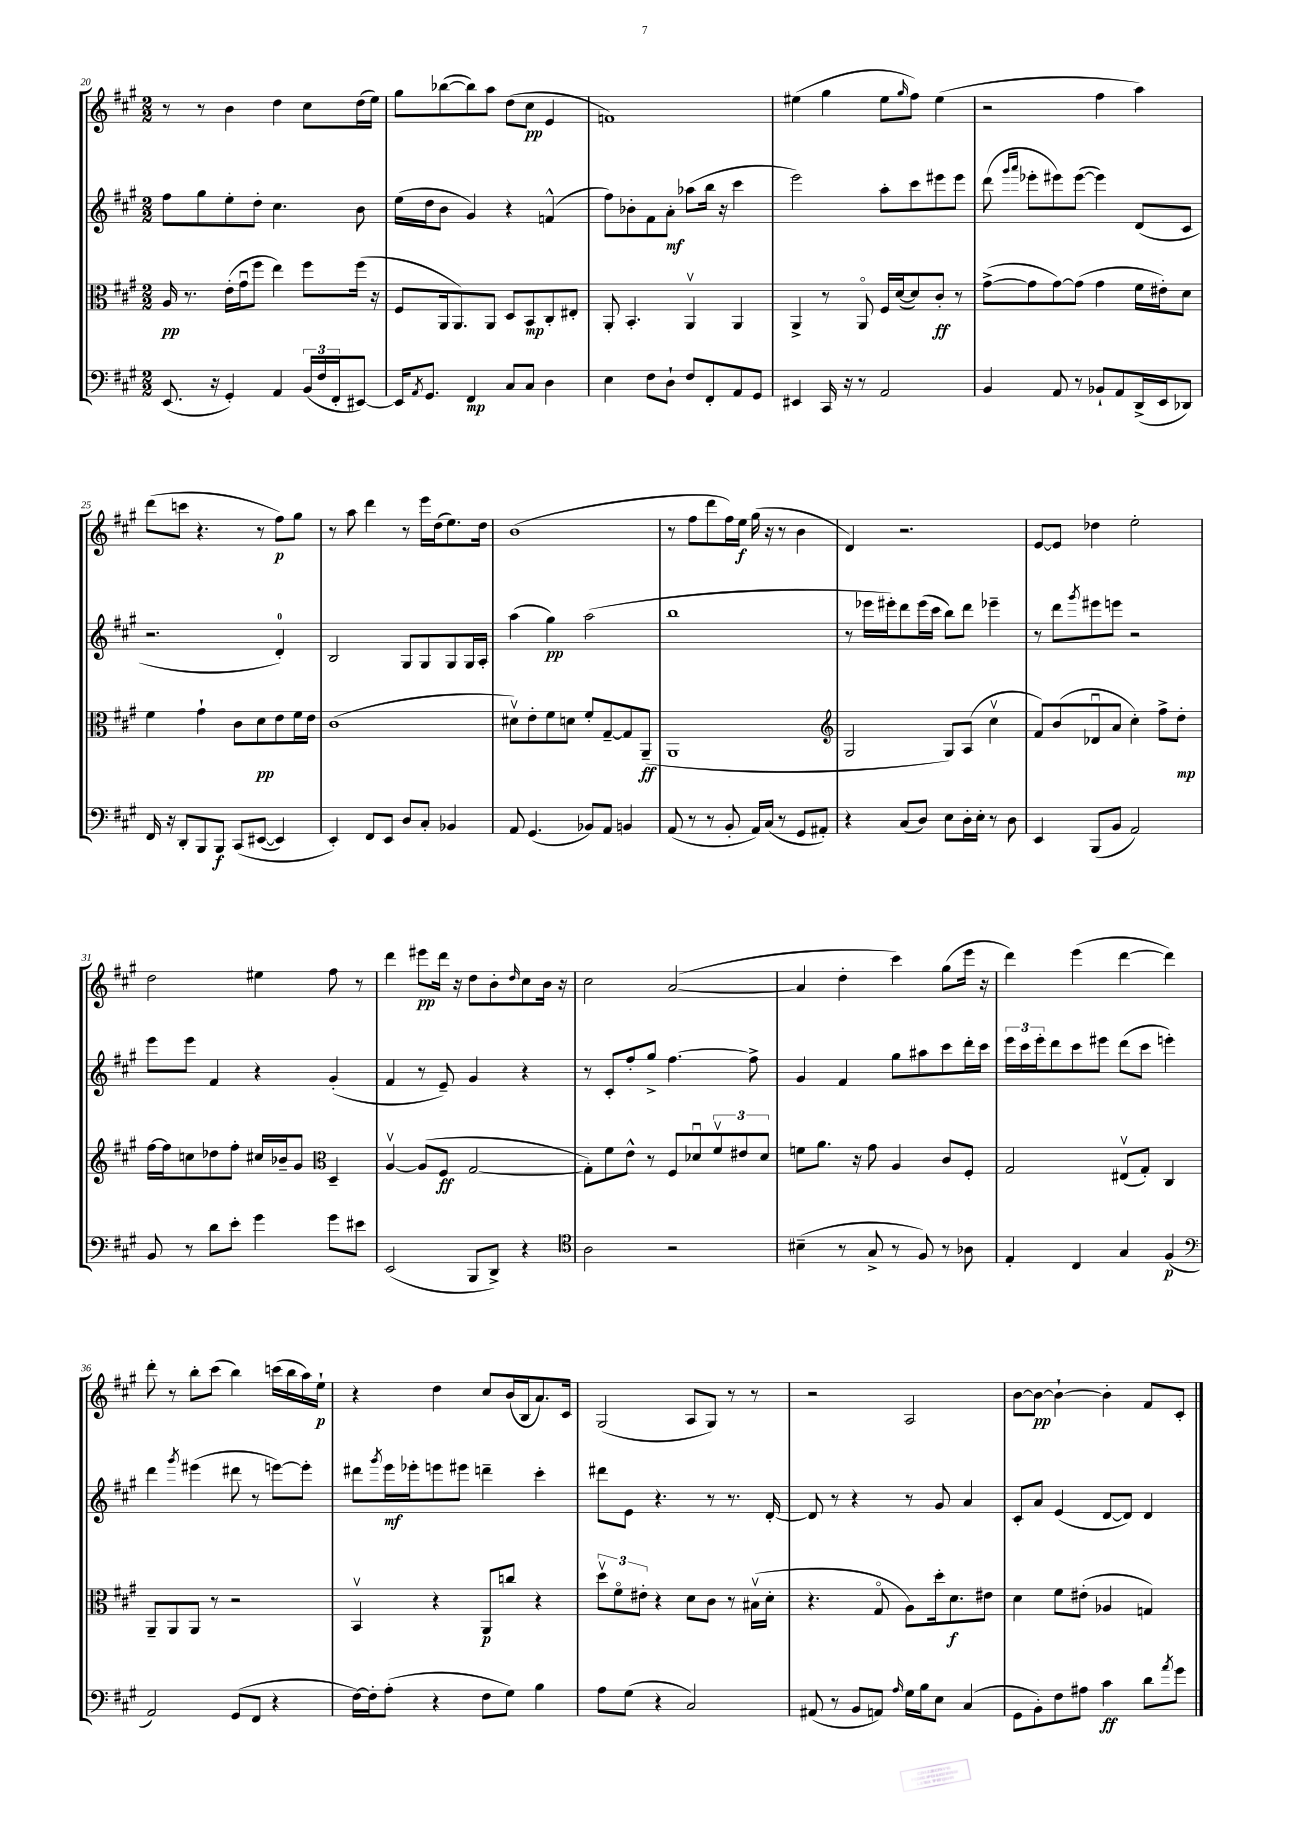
<<
\new StaffGroup <<
\new Staff = "s0" {
    \clef treble \key a \major \numericTimeSignature \time 2/2
    r8 r8 b'4 d''4 cis''8 d''16( e''16) |
    gis''8 bes''8~( bes''8) a''8 d''8( cis''8\pp e'4 |
    f'1) |
    eis''4( gis''4 eis''8 \grace { gis''16 } fis''8) eis''4( |
    r2 fis''4 a''4) |
    d'''8( c'''8 r4. r8 fis''8\p) gis''8 |
    r8 a''8 d'''4 r8 e'''16 d''16( e''8.) d''16 |
    b'1( |
    r8 fis''8 d'''8 fis''16) e''16\f gis''16( r16 r8 b'4 |
    d'4) r2. |
    e'8~ e'8 des''4 e''2-. |
    d''2 eis''4 fis''8 r8 |
    d'''4 eis'''8\pp d'''16 r16 d''8 b'8-. \grace { d''16 } cis''8 b'16 r16 |
    cis''2 a'2~( |
    a'4 d''4-. cis'''4) gis''8( e'''16 r16 |
    d'''4) e'''4( d'''4~ d'''4) |
    d'''8-. r8 b''8-. cis'''8( b''4) c'''16( b''16 a''16) e''16-!\p |
    r4 d''4 cis''8 b'16( b16 a'8.) cis'16 |
    gis2( a8 gis8) r8 r8 |
    r2 a2 |
    b'8~ b'8~\pp b'4~-! b'4-. fis'8 cis'8-. \bar "|." |
}
\new Staff = "s1" {
    \clef treble \key a \major \numericTimeSignature \time 2/2
    fis''8 gis''8 e''8-. d''8-. cis''4. b'8 |
    e''16( d''16 b'8 gis'4) r4 f'4-^( |
    fis''8) bes'8-. fis'8 a'8-.\mf aes''8( b''16 r16 cis'''4 |
    e'''2) a''8-. cis'''8 eis'''8 eis'''8 |
    d'''8( \grace { gis'''16 a'''16 } ees'''8-. eis'''8) eis'''8~( eis'''4) d'8( cis'8 |
    r2. d'4-0-.) |
    b2 gis8 gis8 gis8 gis16 a16-. |
    a''4( gis''4\pp) a''2( |
    b''1 |
    r8 ees'''16 eis'''16-.) d'''8 eis'''16( cis'''16 b''8) d'''8 ees'''4-- |
    r8 d'''8 \acciaccatura { gis'''8 } eis'''8 e'''8 r2 |
    e'''8 e'''8 fis'4 r4 gis'4-.( |
    fis'4 r8 e'8--) gis'4 r4 |
    r8 cis'8-. fis''8-. gis''8-> fis''4.~ fis''8-> |
    gis'4 fis'4 gis''8 ais''8 cis'''8 d'''16-. cis'''16 |
    \tuplet 3/2 { e'''16 cis'''16 e'''16-. } d'''8 cis'''8 eis'''8 d'''8( cis'''8 e'''4-.) |
    d'''4 \acciaccatura { gis'''8 } eis'''4( dis'''8 r8 e'''8~) e'''8-. |
    dis'''8 \acciaccatura { gis'''8 } e'''16\mf ees'''16-. e'''8 eis'''8 d'''4-- cis'''4-. |
    dis'''8 e'8 r4. r8 r8. d'16~-. |
    d'8 r8 r4 r8 gis'8 a'4 |
    cis'8-. a'8 e'4( d'8~ d'8) d'4 \bar "|." |
}
\new Staff = "s2" {
    \clef alto \key a \major \numericTimeSignature \time 2/2
    a16\pp r8. e'16-.( gis'16\downbow fis''8 e''4) fis''8 fis''16( r16 |
    fis8 a,16 a,8.) a,8 d8 b,8\mp cis8-. eis8-. |
    a,8-. b,4.-. a,4\upbow a,4 |
    a,4-> r8 a,8\flageolet fis16 d'16~( d'8) cis'8-.\ff r8 |
    gis'8~->( gis'8 gis'8~) gis'8( gis'4 fis'16 eis'16-.) d'8 |
    fis'4 gis'4-! cis'8 d'8\pp e'8 fis'16 e'16 |
    cis'1( |
    dis'8\upbow) e'8-. fis'8 d'8 fis'8-. gis8~-- gis8 a,8--\ff( |
    a,1 |
    \clef treble gis2 gis8) a8( cis''4\upbow |
    fis'8) b'8( des'8\downbow a'8 cis''4-.) fis''8-> d''8-.\mp |
    fis''16~ fis''16 c''8 des''8 fis''8-. cis''16 bes'16-- gis'8 \clef alto d4-- |
    a4~\upbow a8( fis8\ff gis2~ |
    gis8-.) fis'8 e'8-^ r8 fis8 des'8\downbow \tuplet 3/2 { fis'8\upbow eis'8 des'8 } |
    f'8 a'8. r16 gis'8 a4 cis'8 fis8-. |
    gis2 eis8\upbow( gis8-.) cis4 |
    a,8-- a,8 a,8 r8 r2 |
    b,4\upbow r4 a,8\p c''8 r4 |
    \tuplet 3/2 { d''8\upbow fis'8\flageolet eis'8-. } r4 d'8 cis'8 r8 bis16\upbow( d'16-. |
    r4. gis8\flageolet a8) d''16-. d'8.\f eis'8 |
    d'4 fis'8 eis'8-.( aes4 g4) \bar "|." |
}
\new Staff = "s3" {
    \clef bass \key a \major \numericTimeSignature \time 2/2
    e,8.( r16 gis,4-.) a,4 \tuplet 3/2 { b,16( fis16 fis,16-. } eis,8~) |
    eis,16 \acciaccatura { a,8 } gis,8. fis,4\mp cis8 cis8 d4 |
    e4 fis8 d8-! fis8 fis,8-. a,8 gis,8 |
    eis,4 cis,16 r16 r8 a,2 |
    b,4 a,8 r8 bes,8-! a,8 d,16->( e,16 des,8) |
    fis,16 r16 d,8-. b,,8 b,,8\f cis,8\( eis,8~( eis,4) |
    e,4-.\) fis,8 e,8 d8 cis8-. bes,4 |
    a,8 gis,4.( bes,8) a,8 b,4 |
    a,8( r8 r8 b,8-. a,16) cis16( r8 gis,8 ais,8-.) |
    r4 cis8( d8) e8 d16-. e16-. r8 d8 |
    e,4 b,,8( b,8 a,2) |
    b,8 r8 d'8 e'8-. gis'4 gis'8 eis'8 |
    e,2( b,,8 d,8->) r4 |
    \clef tenor a2 r2 |
    bis4--( r8 gis8-> r8 fis8) r8 aes8 |
    e4-. cis4 gis4 fis4\p( |
    \clef bass a,2) gis,8( fis,8 r4 |
    fis16~) fis16-. a8-.( r4 fis8 gis8) b4 |
    a8 gis8( r4 cis2) |
    ais,8( r8 b,8 a,8) \grace { a16 } gis16 b16 e8 cis4( |
    gis,8 b,8-.) fis8 ais8 cis'4\ff d'8 \acciaccatura { a'8 } gis'8 \bar "|." |
}
>>
>>
\layout { \context { \Score currentBarNumber = #20 } }
